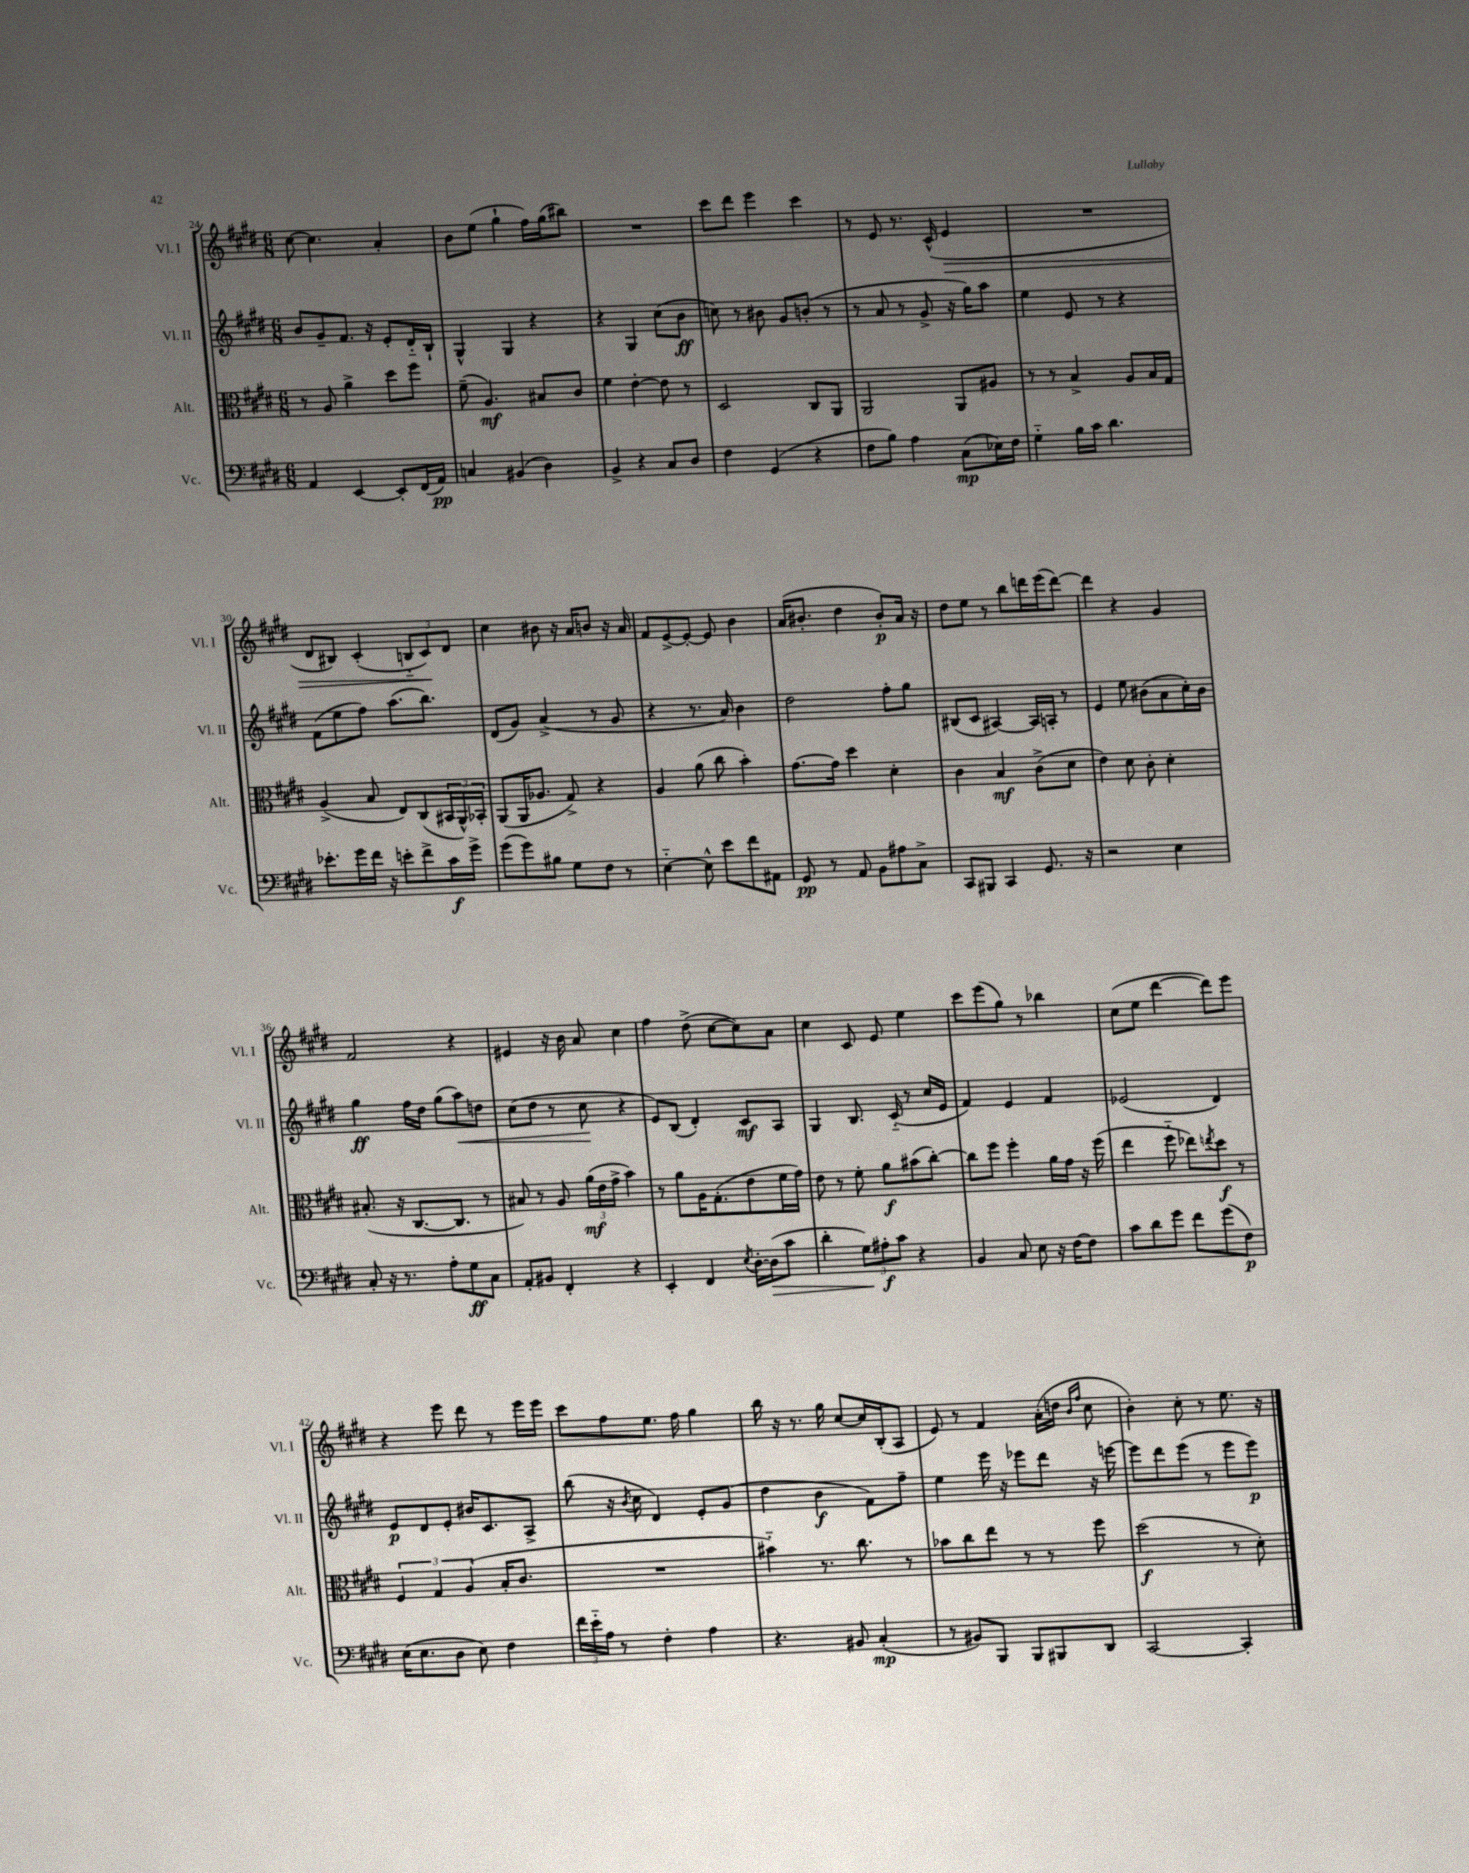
<<
\new StaffGroup <<
\new Staff = "s0" \with { instrumentName = "Vl. I" shortInstrumentName = "Vl. I" } {
    \clef treble \key e \major \numericTimeSignature \time 6/8
    cis''8~ cis''4. a'4-. |
    b'8 e''8( gis''4-! fis''16) gis''16( bis''8) |
    R2. |
    cis'''8 dis'''8 e'''4 cis'''4 |
    r8 e'8 r8. cis'16-^( e'4\> |
    R2. |
    dis'8 bis8) cis'4-.( \tuplet 3/2 { b8-_ cis'8\!) dis'8 } |
    cis''4 bis'8 r16 a'16 b'8 r16 a'16 |
    fis'8 e'8~-> e'8~-. e'8 b'4 |
    a'16( bis'8.-. dis''4 bis'8-.\p) a'16 r16 |
    dis''8 e''8 r8 b''8 d'''16 e'''16( d'''8~) |
    d'''4 r4 gis'4 |
    fis'2 r4 |
    eis'4 r16 b'16 a'8 cis''4 |
    fis''4 dis''8->( cis''8~ cis''8) a'8 |
    cis''4 cis'8 e'8 e''4 |
    cis'''8 e'''8( gis''8) r8 bes''4 |
    cis''8( e''8 dis'''4~ dis'''8) e'''8 |
    r4 e'''8 dis'''8 r8 e'''16 e'''16 |
    cis'''8 fis''8 e''8. fis''16 gis''4 |
    b''16 r16 r8. gis''16 cis''8~ cis''16 b16-.( a8 |
    e'8) r8 fis'4 a'16-.( d''16 \grace { b'16 fis''16 } cis''8 |
    b'4-.) cis''8-. r8 e''8. r16 \bar "|." |
}
\new Staff = "s1" \with { instrumentName = "Vl. II" shortInstrumentName = "Vl. II" } {
    \clef treble \key e \major \numericTimeSignature \time 6/8
    b'8 gis'8-- fis'8. r16 e'8-. dis'16-_ b16-! |
    gis4-^ gis4 r4 |
    r4 gis4 cis''8( b'8\ff |
    c''8) r8 bis'8 gis'8 b'8-.( r8 |
    r8 a'8 r8 gis'8-> r16 gis''16) a''8 |
    e''4 e'8 r8 r4 |
    fis'8( e''8 fis''8) a''8.( b''8.) |
    dis'8( gis'8) a'4->( r8 gis'8 |
    r4 r8. a'16) b'4 |
    dis''2 fis''8-. gis''8 |
    bis8( cis'8 ais4~) ais16 a16-. r8 |
    e'4 e''8 bis'8( a'8 cis''16-.) bis'16 |
    gis''4\ff fis''16 dis''16 gis''8( a''8\<) d''8 |
    cis''8( dis''8 r8 cis''8\! r4 |
    e'8) b8( dis'4-.) cis'8\mf a8 |
    gis4 b8. cis'16-_( r8 cis''16 e'16 |
    fis'4) e'4 fis'4 |
    ees'2( dis'4) |
    e'8\p dis'8 e'8-. bis'16 cis'8. a8-> |
    b''8( r16 \acciaccatura { b'8 } cis''16 dis'4) e'8-. gis'8( |
    dis''4 b'4\f fis'8) fis''8-- |
    e''4 e'''16 r16 ees'''8 dis'''8 r16 e'''16~ |
    e'''8 dis'''8 e'''8( r8 e'''8 e'''8\p) \bar "|." |
}
\new Staff = "s2" \with { instrumentName = "Alt." shortInstrumentName = "Alt." } {
    \clef alto \key e \major \numericTimeSignature \time 6/8
    r8 a8 a'4-> dis''8 fis''8 |
    fis'8--( a4.\mf) bis8 cis'8 |
    fis'4 e'4~-. e'8 r8 |
    dis2 cis8 a,8 |
    a,2 a,8 ais8 |
    r8 r8 b4-> a8 b16 gis16 |
    a4->( b8 e8) cis8( \tuplet 3/2 { bis,16 a,16-^) bes,16-. } |
    a,8( a,16 aes8. gis8->) r4 |
    a4 a'8( cis''8 b'4-.) |
    gis'8.~ gis'16 dis''4 dis'4-. |
    cis'4 b4\mf cis'8->( dis'8 |
    e'4) dis'8 cis'8-. dis'4-. |
    bis8.-.( r16 cis8.~ cis8. r8 |
    bis8) r8 a8 \tuplet 3/2 { a'16\mf( e'16 gis'16-> } b'4) |
    r8 a'8 a16 gis8.-.( e'8 fis'16 gis'16) |
    e'8 r8 fis'8-. a'8\f bis'8( cis''8~-.) |
    cis''8 fis''8 fis''4-. a'16 gis'16 r16 fis''16( |
    e''4 fis''8-_ ees''8) \acciaccatura { e''8 } dis''8\f r8 |
    \tuplet 3/2 { fis4 gis4 a4( } b16-. cis'8. |
    R2. |
    bis'4-_) r8. cis''8. r8 |
    bes'8 cis''8 e''8 r8 r8 fis''8 |
    dis''2\f( r8 dis'8-.) \bar "|." |
}
\new Staff = "s3" \with { instrumentName = "Vc." shortInstrumentName = "Vc." } {
    \clef bass \key e \major \numericTimeSignature \time 6/8
    a,4 e,4~ e,8-. fis,16( a,16\pp) |
    c4 bis,4( dis4) |
    b,4-> r4 cis8 dis8 |
    fis4 gis,4( r4 |
    fis8 b8) a4 cis8\mp( ees16) fis16 |
    gis4-_ b16 cis'16 dis'4. |
    ees'8.-. gis'16 fis'16 r16 e'8-. fis'8-> cis'16\f gis'16-> |
    gis'8( gis'8) bis8 gis8 fis8 r8 |
    e4~-_ e8-^ e'8 fis'8 ais,8 |
    gis,8\pp r8 a,8 b,8 ais8 cis8-> |
    cis,8 bis,,8 cis,4 gis,8. r16 |
    r2 e4 |
    cis8-. r16 r8. a8-. gis8\ff cis8 |
    a,8-. bis,8 fis,4-. r4 |
    e,4-. fis,4 \acciaccatura { e8 } dis16~-. dis16\>( cis'8 |
    dis'4-. \tuplet 3/2 { gis8\!) ais8-.\f cis'8 } r4 |
    b,4 cis8 e8 r16 fis16~ fis8 |
    cis'8 dis'8 gis'8 fis'8 gis'8( fis8\p) |
    e16( e8. dis8 e8) fis4 |
    \tuplet 3/2 { fis'16 e'16-_ a16 } r8 fis4-. a4 |
    r4. bis,8 cis4-.\mp( |
    r8 bis,8) b,,8 b,,8 bis,,8 dis,8 |
    cis,2~ cis,4-. \bar "|." |
}
>>
>>
\layout { \context { \Score currentBarNumber = #24 } }
